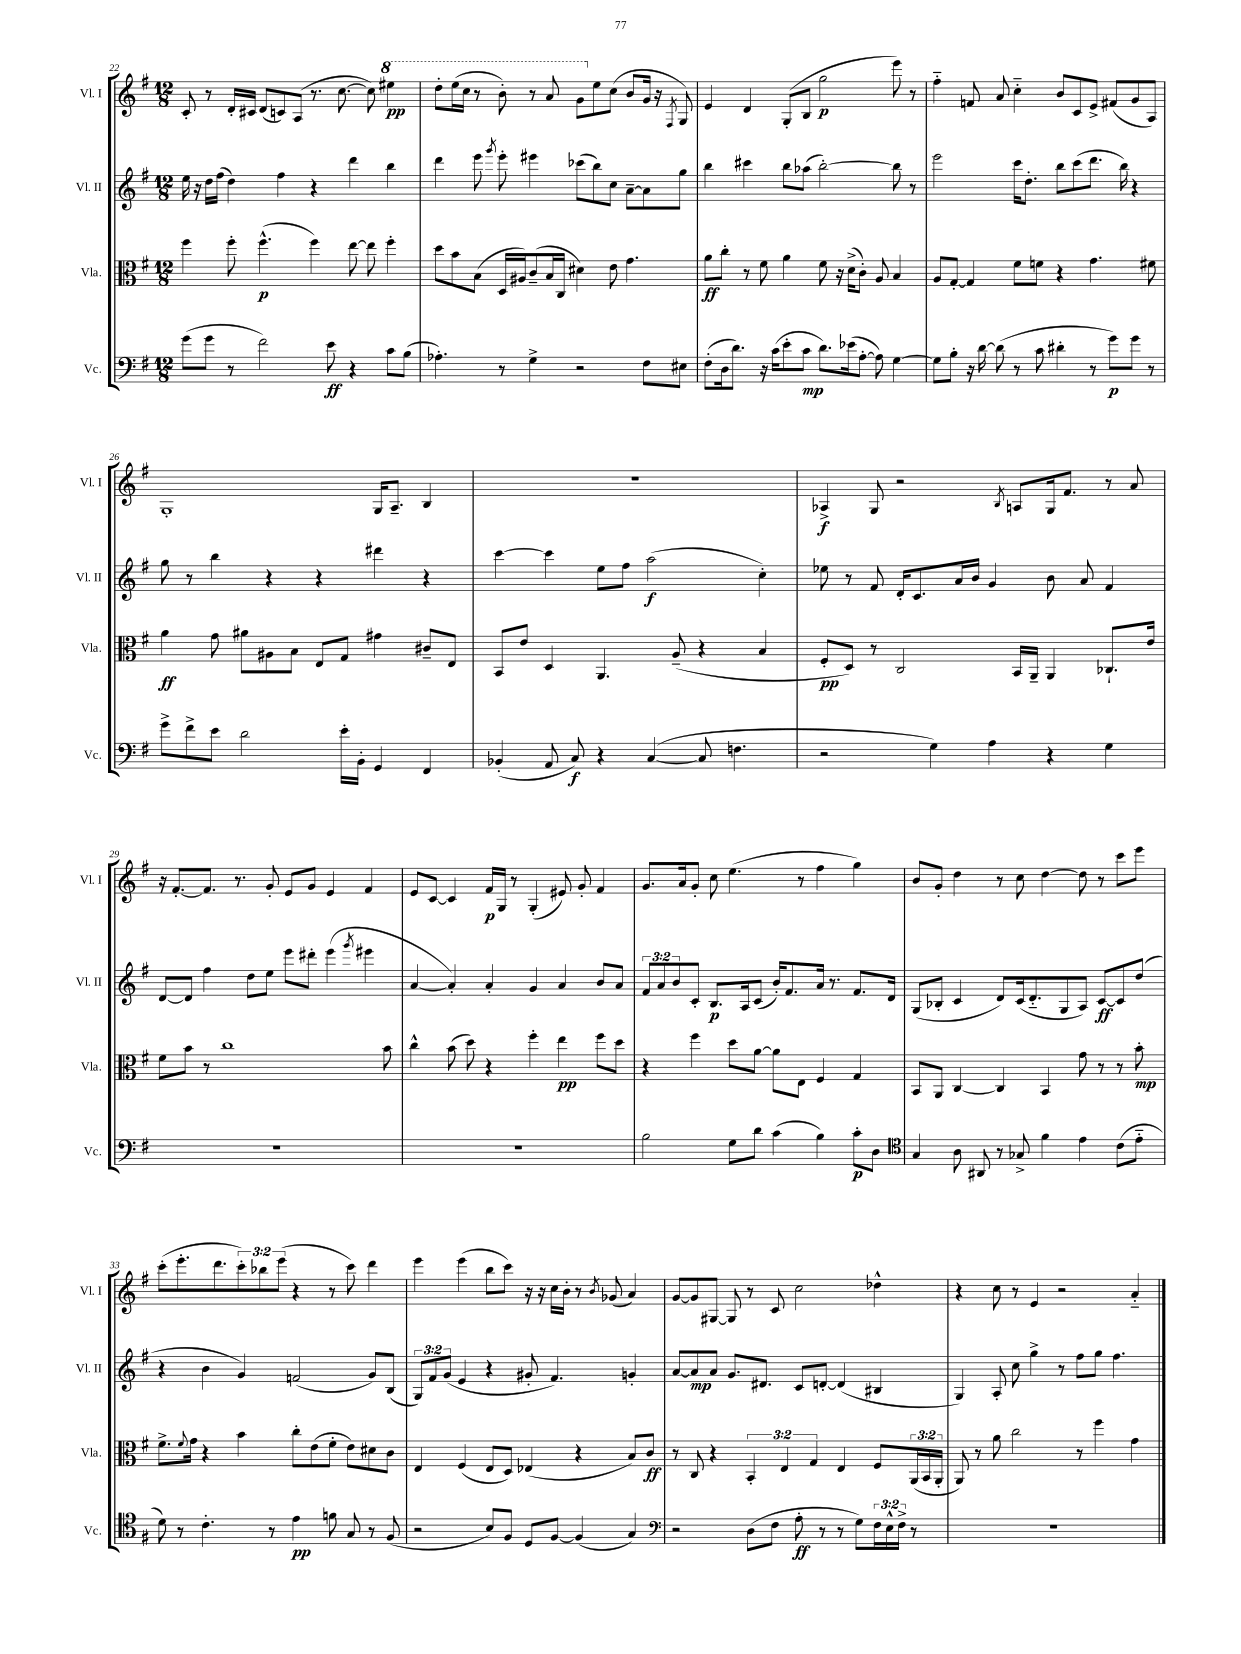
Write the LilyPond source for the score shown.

<<
\new StaffGroup <<
\new Staff = "s0" \with { instrumentName = "Vl. I" shortInstrumentName = "Vl. I" } {
    \clef treble \key g \major \numericTimeSignature \time 12/8 \override Staff.TupletNumber.text = #tuplet-number::calc-fraction-text
    c'8-. r8 d'16-. cis'16 d'8( c'8) a8( r8. c''8.~ c''8) \ottava #1 eis'''4\pp |
    d'''8-. e'''16( c'''16 r8 b''8-.) r8 a''8 g''8 \ottava #0 e''8 c''8( b'8 g'16 r16 \acciaccatura { fis8 } g8) |
    e'4 d'4 g8-.( b8 g''2\p e'''8) r8 |
    fis''4-_ f'8 a'8 c''4-_ b'8 c'8 e'8-> fis'8( g'8 a8) |
    g1-. g16 a8.-- b4 |
    R1. |
    aes4->\f g8 r2 \acciaccatura { b8 } a8 g16 fis'8. r8 a'8 |
    r16 fis'8.~-. fis'8. r8. g'8-. e'8 g'8 e'4 fis'4 |
    e'8 c'8~ c'4 fis'16\p g16 r8 g4-.( eis'8) g'8-. fis'4 |
    g'8. a'16 g'8-. c''8 e''4.( r8 fis''4 g''4) |
    b'8 g'8-. d''4 r8 c''8 d''4~ d''8 r8 c'''8 e'''8 |
    c'''8-.( e'''8.-. d'''8. \tuplet 3/2 { c'''8-.) bes''8 e'''8( } r4 r8 c'''8) d'''4 |
    e'''4 e'''4( b''8 c'''8) r16 r16 c''16 b'16-. r8 \acciaccatura { b'8 } ges'8( a'4) |
    g'8~ g'8 gis8~ gis8 r8 c'8 c''2 des''4-^ |
    r4 c''8 r8 e'4 r2 a'4-_ \bar "|." |
}
\new Staff = "s1" \with { instrumentName = "Vl. II" shortInstrumentName = "Vl. II" } {
    \clef treble \key g \major \numericTimeSignature \time 12/8 \override Staff.TupletNumber.text = #tuplet-number::calc-fraction-text
    e''16 r16 d''16 fis''16( d''4) fis''4 r4 d'''4 b''4 |
    d'''4 e'''8 \acciaccatura { g'''8 } e'''8-. eis'''4 ces'''8( b''8) c''8 a'8~-- a'8 g''8 |
    b''4 cis'''4 b''8 aes''8( b''2~-.) b''8 r8 |
    e'''2 c'''16 d''8.-. b''8 c'''8( d'''8. b''16) r4 |
    g''8 r8 b''4 r4 r4 dis'''4 r4 |
    c'''4~ c'''4 e''8 fis''8 a''2\f( c''4-.) |
    ees''8 r8 fis'8 d'16-. c'8. a'16 b'16 g'4 b'8 a'8 fis'4 |
    d'8~ d'8 fis''4 d''8 e''8 e'''8 dis'''8-. e'''4( \acciaccatura { g'''8 } eis'''4 |
    a'4~ a'4-.) a'4-. g'4 a'4 b'8 a'8 |
    \tuplet 3/2 { fis'8 a'8 b'8 } c'8-. b8.\p a16 c'8( b'16-.) fis'8. a'16 r8. fis'8. d'16 |
    g8( bes8-. c'4 d'8) c'16( d'8.-_ g8 a8) c'8~\ff c'8 d''8( |
    r4 b'4 g'4) f'2( g'8) b8( |
    \tuplet 3/2 { g8) fis'8 g'8( } e'4 r4 gis'8-. fis'4.) g'4-. |
    a'8~ a'8\mp a'8 g'8. dis'8. c'8 d'8~-. d'4( bis4 |
    g4) a8-. c''8 g''4-> r8 fis''8 g''8 fis''4. \bar "|." |
}
\new Staff = "s2" \with { instrumentName = "Vla." shortInstrumentName = "Vla." } {
    \clef alto \key g \major \numericTimeSignature \time 12/8 \override Staff.TupletNumber.text = #tuplet-number::calc-fraction-text
    fis''4 fis''8-. fis''4.-^\p( fis''4) e''8~ e''8 fis''4-. |
    d''8 b'8 b8( d16 ais16) c'8--( b16 c16 dis'4) e'8 g'4. |
    a'8\ff c''8-. r8 fis'8 a'4 fis'8 r16 d'16->( c'8-.) a8 b4 |
    a8 g8~-. g4 fis'8 f'8 r4 g'4. fis'8 |
    a'4\ff g'8 ais'8 ais8 b8 e8 g8 gis'4 cis'8-- e8 |
    b,8 e'8 d4 a,4. a8--( r4 b4 |
    fis8-.\pp d8) r8 c2 b,16 a,16-- a,4 ces8.-! e'16 |
    fis'8 b'8 r8 c''1 b'8 |
    c''4-^ b'8( d''8) r4 fis''4-. e''4\pp fis''8 d''8 |
    r4 fis''4 d''8 a'8~ a'8 e8 fis4 g4 |
    b,8 a,8 c4~ c4 b,4 g'8 r8 r8 b'8-.\mp |
    fis'8.-> \appoggiatura { fis'8 } g'16 r4 b'4 c''8-. e'8( fis'8-. e'8) dis'8 c'8 |
    e4 fis4( e8 d8) ees4( r4 b8) c'8\ff |
    r8 c8 r4 \tuplet 3/2 { b,4-. e4 g4 } e4 fis8 \tuplet 3/2 { a,16( b,16 a,16-. } |
    a,8) r8 a'8 c''2 r8 fis''4 g'4 \bar "|." |
}
\new Staff = "s3" \with { instrumentName = "Vc." shortInstrumentName = "Vc." } {
    \clef bass \key g \major \numericTimeSignature \time 12/8 \override Staff.TupletNumber.text = #tuplet-number::calc-fraction-text
    g'8( g'8 r8 fis'2) e'8\ff r4 c'8 b8( |
    aes4.-.) r8 g4-> r2 fis8 eis8 |
    fis8-.( d16 d'8.) r16 c'16( e'8-. c'8\mp d'8.) ees'16( a8~-. a8) g4~ |
    g8 b8-. r16 d'16~ d'8( r8 c'8 dis'4-. r8 g'8\p) g'8 r8 |
    g'8-> fis'8-> e'8 d'2 e'16-. b,16-. g,4 fis,4 |
    bes,4-.( a,8 c8\f) r4 c4~( c8 f4. |
    r2 g4) a4 r4 g4 |
    R1. |
    R1. |
    b2 g8 d'8 c'4( b4) c'8-.\p d8 |
    \clef tenor g4 a8 ais,8 r8 ges8-> fis'4 e'4 c'8( e'8-_ |
    d'8) r8 c'4.-. r8 e'4\pp f'8 g8 r8 fis8( |
    r2 b8) fis8 d8 fis8~ fis4( g4) |
    \clef bass r2 d8( fis8 a8-.\ff r8 r8 g8) \tuplet 3/2 { fis16 e16-^ fis16-> } r8 |
    R1. \bar "|." |
}
>>
>>
\layout { \context { \Score currentBarNumber = #22 } }
